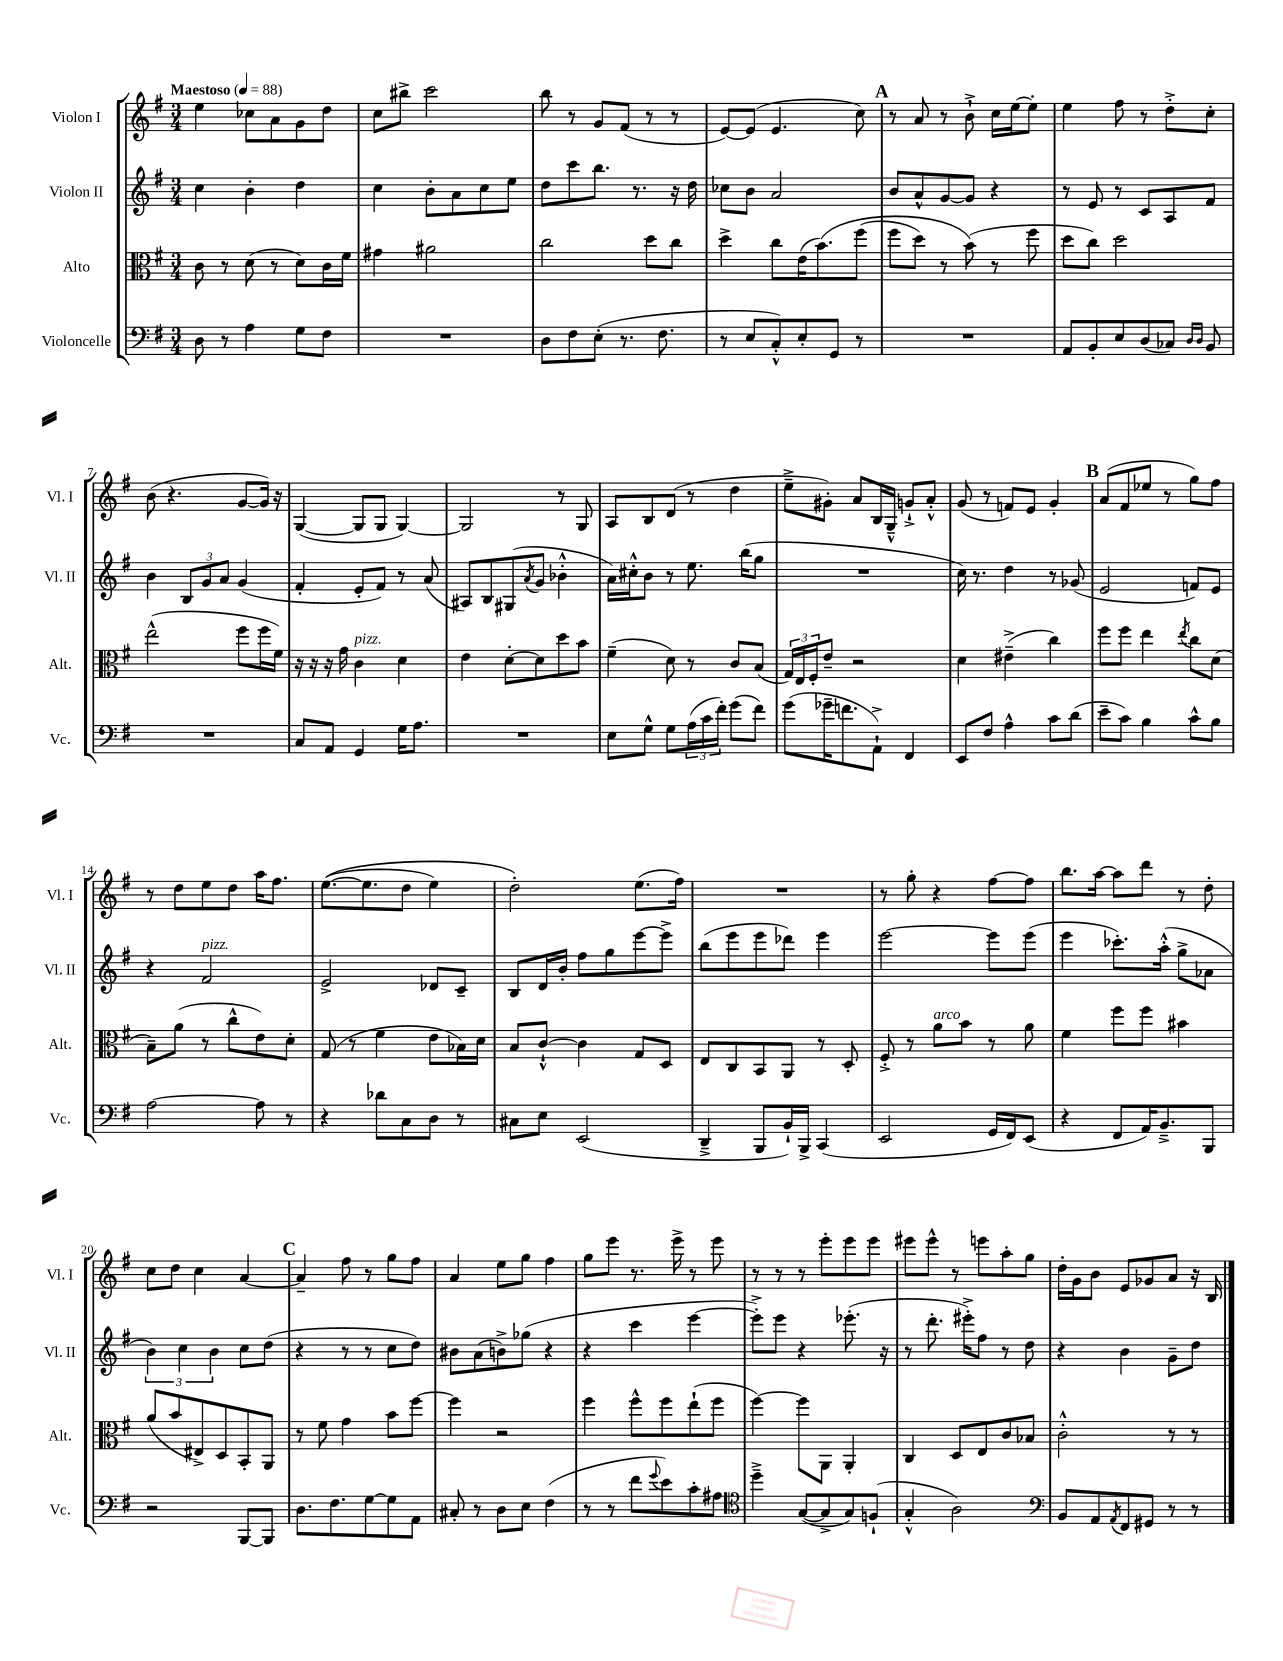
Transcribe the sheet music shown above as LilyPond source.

<<
\new StaffGroup <<
\new Staff = "s0" \with { instrumentName = "Violon I" shortInstrumentName = "Vl. I" } {
    \clef treble \key g \major \numericTimeSignature \time 3/4 \tempo "Maestoso" 4 = 88
    e''4 ces''8 a'8 g'8 d''8 |
    c''8 bis''8-> c'''2 |
    b''8 r8 g'8 fis'8( r8 r8 |
    e'8~) e'8( e'4. c''8) |
    \mark \markup { \bold "A" } r8 a'8 r8 b'8-!-> c''16 e''16~ e''8-. |
    e''4 fis''8 r8 d''8-.-> c''8-. |
    b'8( r4. g'8~ g'16) r16 |
    g4~( g8 g8 g4~) |
    g2 r8 g8 |
    a8 b8 d'8( r8 d''4 |
    e''8---> gis'8-.) a'8 b16 g16---^ g'8-!-> a'8-.-^ |
    g'8( r8 f'8) e'8 g'4-. |
    \mark \markup { \bold "B" } a'8( fis'8 ees''8 r8 g''8) fis''8 |
    r8 d''8 e''8 d''8 a''16 fis''8. |
    e''8.~(\( e''8. d''8 e''4) |
    d''2-.\) e''8.( fis''16) |
    R2. |
    r8 g''8-. r4 fis''8~ fis''8 |
    b''8. a''16~ a''8 d'''8 r8 d''8-. |
    c''8 d''8 c''4 a'4~ |
    \mark \markup { \bold "C" } a'4-- fis''8 r8 g''8 fis''8 |
    a'4 e''8 g''8 fis''4 |
    g''8 e'''8 r8. e'''16-> r8 e'''8 |
    r8 r8 r8 e'''8-. e'''8 e'''8 |
    eis'''8 eis'''8-^ r8 e'''8 a''8-. g''8 |
    d''16-. g'16 b'8 e'8 ges'8 a'8 r16 b16 \bar "|." |
}
\new Staff = "s1" \with { instrumentName = "Violon II" shortInstrumentName = "Vl. II" } {
    \clef treble \key g \major \numericTimeSignature \time 3/4
    c''4 b'4-. d''4 |
    c''4 b'8-. a'8 c''8 e''8 |
    d''8 c'''8 b''8. r8. r16 d''16 |
    ces''8 b'8 a'2 |
    \mark \markup { \bold "A" } b'8 a'8-^ g'8~ g'8 r4 |
    r8 e'8 r8 c'8 a8 fis'8 |
    b'4 \tuplet 3/2 { b8 g'8 a'8 } g'4( |
    fis'4-. e'8-. fis'8) r8 a'8( |
    ais8) b8 gis8( \acciaccatura { a'8 } g'8 bes'4-.-^ |
    a'16) cis''16-.-^ b'8 r8 e''8. b''16( g''8 |
    R2. |
    c''16) r8. d''4 r8 ges'8( |
    \mark \markup { \bold "B" } e'2 f'8) e'8 |
    r4 fis'2^\markup { \italic "pizz." } |
    e'2-> des'8 c'8-- |
    b8 d'16 b'16-. fis''8 g''8 e'''8~ e'''8-> |
    b''8( e'''8 e'''8 des'''8) e'''4 |
    e'''2~ e'''8 e'''8( |
    e'''4 ces'''8.-.) a''16-.-^( g''8-> aes'8 |
    \tuplet 3/2 { b'4) c''4 b'4 } c''8 d''8( |
    \mark \markup { \bold "C" } r4 r8 r8 c''8 d''8) |
    bis'8 a'8( b'8->) ges''8( r4 |
    r4 c'''4 e'''4~ |
    e'''8-.->) e'''8 r4 ees'''8.-.( r16 |
    r8 d'''8.-. eis'''16-.->) fis''8 r8 d''8 |
    r4 b'4 g'8-- d''8 \bar "|." |
}
\new Staff = "s2" \with { instrumentName = "Alto" shortInstrumentName = "Alt." } {
    \clef alto \key g \major \numericTimeSignature \time 3/4
    c'8 r8 d'8( r8 d'8) c'16 fis'16 |
    gis'4 ais'2 |
    c''2 d''8 c''8 |
    d''4-> c''8 e'16( b'8.)\( fis''8( |
    \mark \markup { \bold "A" } fis''8 d''8) r8 b'8(\) r8 fis''8 |
    d''8 c''8) d''2 |
    e''2-^( fis''8 fis''16 fis'16) |
    r16 r16 r16 g'16 c'4^\markup { \italic "pizz." } d'4 |
    e'4 d'8~-. d'8 d''8 b'8 |
    fis'4--( d'8) r8 c'8 b8( |
    \tuplet 3/2 { g16) e16 fis16-. } e'8-- r2 |
    d'4 eis'4--->( c''4) |
    \mark \markup { \bold "B" } fis''8 fis''8 e''4 \acciaccatura { e''8 } c''8 d'8( |
    b8--) a'8( r8 c''8-^ e'8) d'8-. |
    g8( r8 fis'4 e'8 bes16) d'16 |
    b8 c'8~-!-^ c'4 g8 d8 |
    e8 c8 b,8 a,8 r8 d8-. |
    fis8-.-> r8 a'8^\markup { \italic "arco" } b'8 r8 a'8 |
    fis'4 fis''8 fis''8 bis'4 |
    a'8( b'8 eis8->) d8 b,8-. a,8 |
    \mark \markup { \bold "C" } r8 fis'8 g'4 b'8 fis''8~ |
    fis''4 r2 |
    fis''4 fis''8-^ fis''8 e''8-!( fis''8 |
    fis''4~) fis''8 a,8 a,4-. |
    c4 d8 e8 c'8 bes8 |
    c'2-.-^ r8 r8 \bar "|." |
}
\new Staff = "s3" \with { instrumentName = "Violoncelle" shortInstrumentName = "Vc." } {
    \clef bass \key g \major \numericTimeSignature \time 3/4
    d8 r8 a4 g8 fis8 |
    R2. |
    d8 fis8 e8-.( r8. fis8. |
    r8 e8 c8-.-^) e8-. g,8 r8 |
    \mark \markup { \bold "A" } R2. |
    a,8 b,8-. e8 d8( ces8) \grace { d16 d16 } b,8 |
    R2. |
    c8 a,8 g,4 g16 a8. |
    R2. |
    e8 g8-^ g8 \tuplet 3/2 { a16( c'16 fis'16-.) } g'8( fis'8) |
    g'8( ges'16-- f'8. a,8-!->) fis,4 |
    e,8 fis8 a4-^ c'8 d'8( |
    \mark \markup { \bold "B" } e'8-- c'8) b4 c'8-^ b8 |
    a2~ a8 r8 |
    r4 des'8 c8 d8 r8 |
    cis8 e8 e,2( |
    d,4---> b,,8 b,16-!) b,,16-> c,4( |
    e,2 g,16 fis,16) e,8( |
    r4 fis,8 a,16) b,8.---> b,,8 |
    r2 b,,8~ b,,8 |
    \mark \markup { \bold "C" } d8. fis8. g8~ g8 a,8 |
    cis8-. r8 d8 e8 fis4( |
    r8 r8 fis'8 \appoggiatura { g'8 } e'8) c'8-. ais8 |
    \clef tenor d''4---> g8~( g8-> g8) f8-!( |
    g4-.-^ a2) |
    \clef bass b,8 a,8 \acciaccatura { a,8 } fis,8 gis,8 r8 r8 \bar "|." |
}
>>
>>
